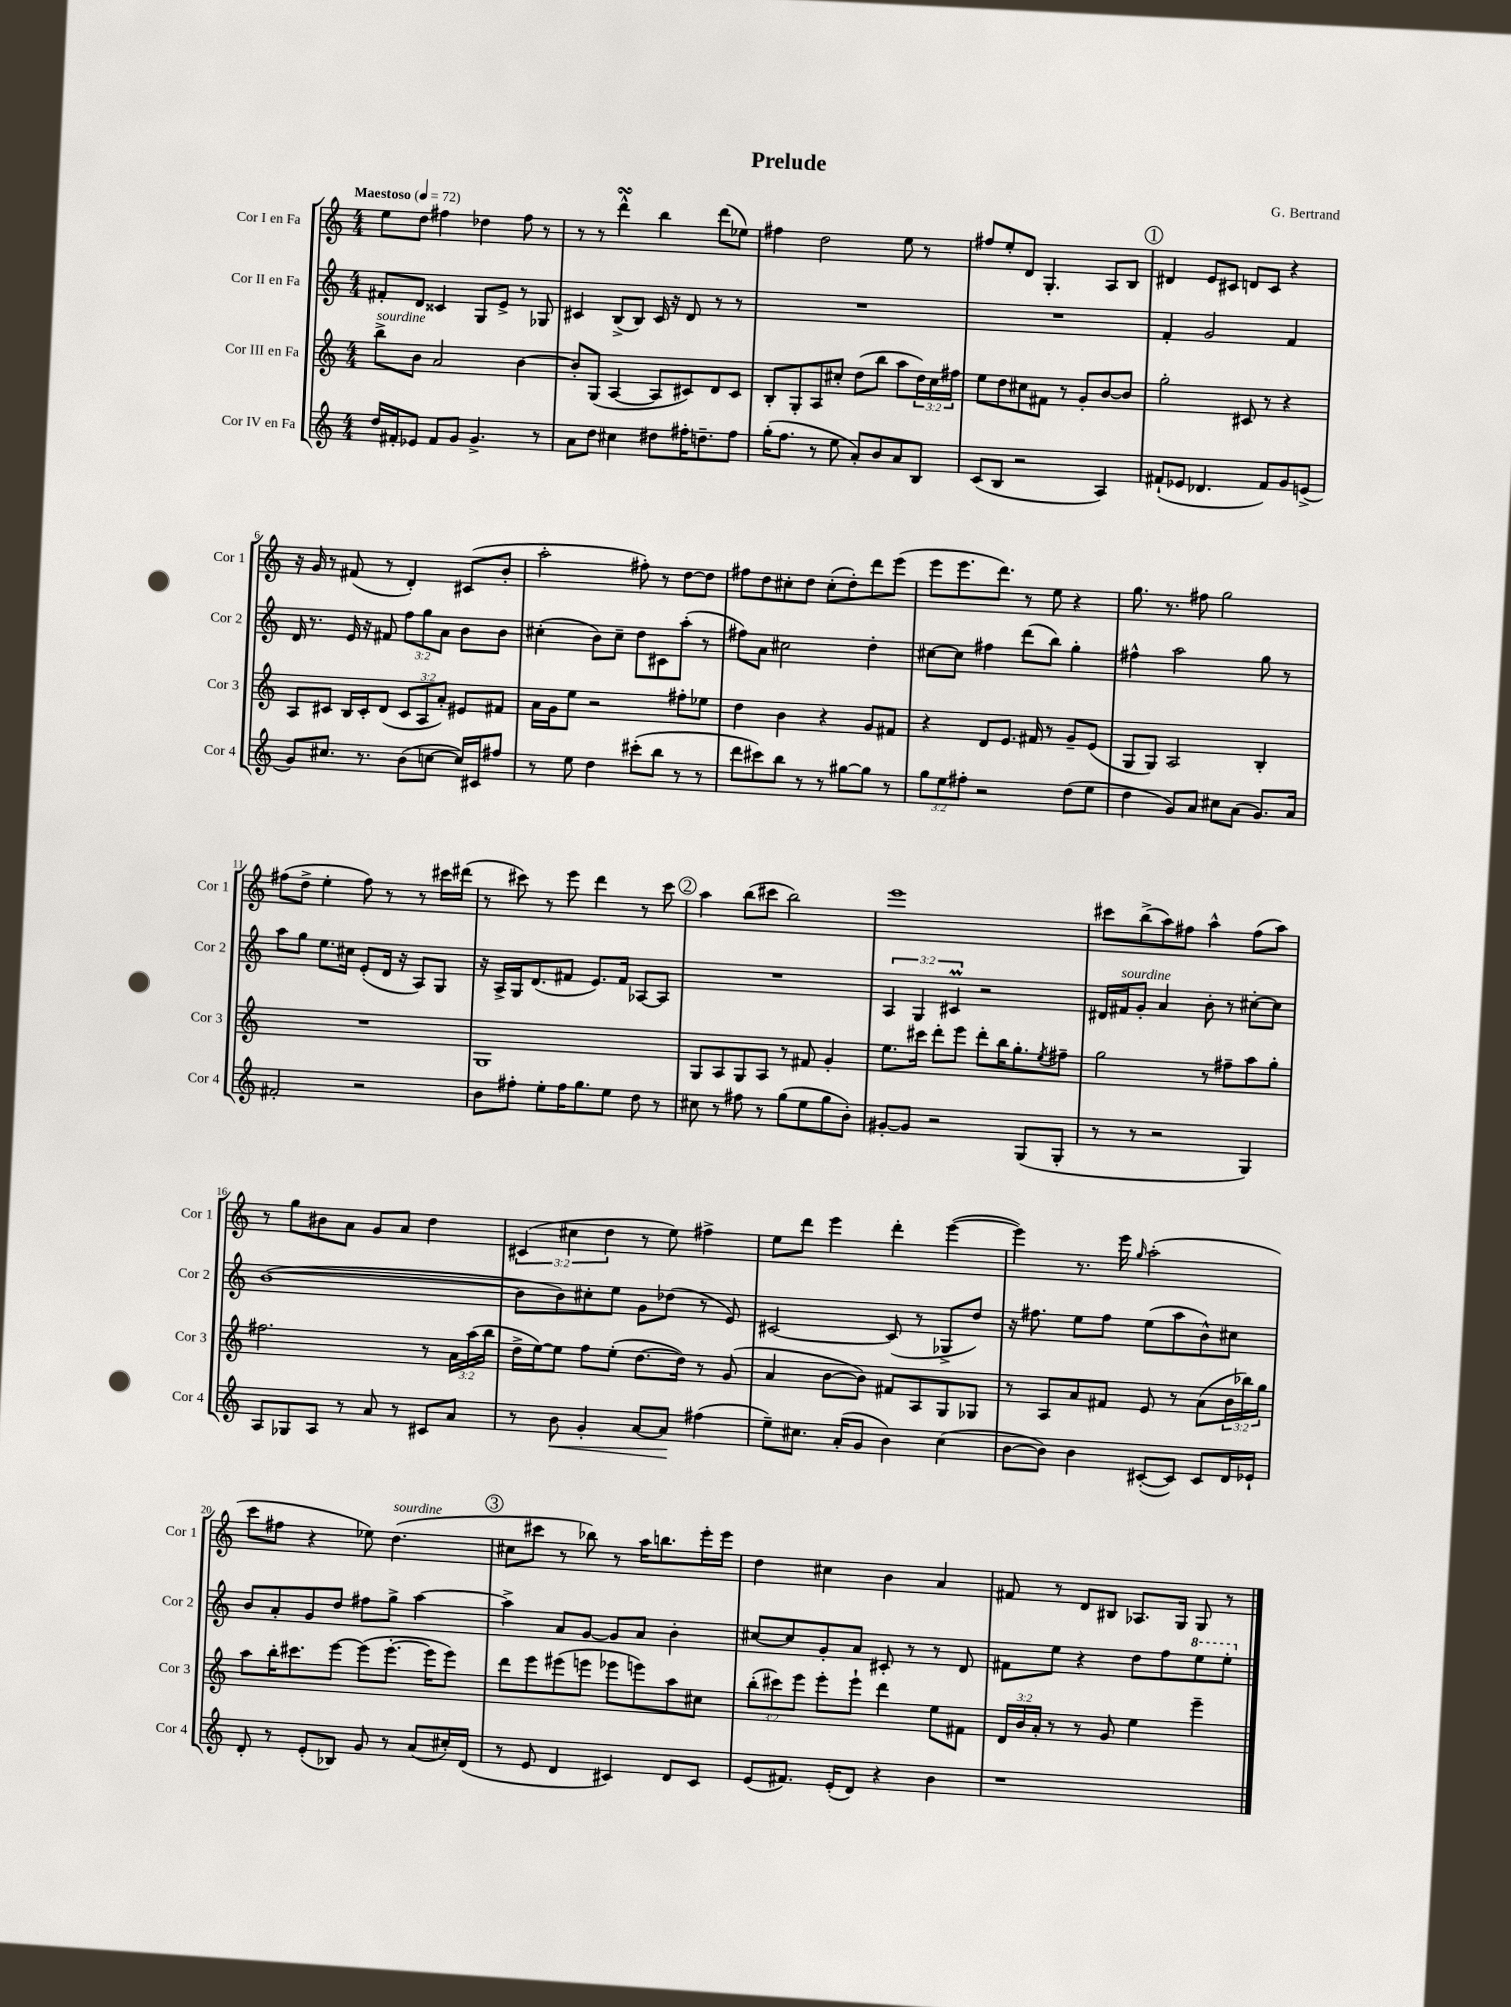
\header { title = "Prelude" composer = "G. Bertrand" }
<<
\new StaffGroup <<
\new Staff = "s0" \with { instrumentName = "Cor I en Fa" shortInstrumentName = "Cor 1" } {
    \clef treble \key c \major \numericTimeSignature \time 4/4 \override Staff.TupletNumber.text = #tuplet-number::calc-fraction-text \tempo "Maestoso" 4 = 72
    e''8 d''8 fis''4 des''4 fis''8 r8 |
    r8 r8 d'''4-^\turn b''4 d'''8( ees''8) |
    fis''4 d''2 e''8 r8 |
    fis''8 e''8-. d'8 g4.-. a8 b8 |
    \mark \markup { \circle "1" } dis'4 e'8 cis'8 d'8 cis'8 r4 |
    r16 g'16 r8 fis'8( r8 d'4-.) cis'8( b'8-. |
    a''2-. fis''8-.) r8 d''8~ d''8 |
    fis''8 d''8 cis''8-. d''8 cis''8-.( d''8-.) d'''8 e'''8( |
    e'''8 e'''8. d'''8.) r8 e''8 r4 |
    g''8. r8. fis''8 g''2 |
    fis''8( d''8-> e''4-. fis''8) r8 r8 cis'''16 dis'''16( |
    r8 cis'''8) r8 e'''8 d'''4 r8 cis'''8 |
    \mark \markup { \circle "2" } a''4 b''8( cis'''8 b''2) |
    e'''1 |
    cis'''8 b''8->( a''8) fis''8 a''4-^ fis''8( a''8) |
    r8 g''8 bis'8 a'8 g'8 a'8 d''4 |
    \tuplet 3/2 { cis'4( cis''4 d''4 } r8 e''8) fis''4-> |
    e''8 d'''8 e'''4 d'''4-. e'''4~( |
    e'''4) r8. e'''16 \grace { g''16 } a''2-.( |
    c'''8 fis''8 r4 ees''8) d''4.^\markup { \italic "sourdine" }( |
    \mark \markup { \circle "3" } cis''8 cis'''8 r8 bes''8) r8 a''16 b''8. e'''16-. e'''16 |
    d''4 cis''4 b'4 a'4 |
    fis'8 r8 d'8 bis8 aes8. g16 g8 r8 \bar "|." |
}
\new Staff = "s1" \with { instrumentName = "Cor II en Fa" shortInstrumentName = "Cor 2" } {
    \clef treble \key c \major \numericTimeSignature \time 4/4 \override Staff.TupletNumber.text = #tuplet-number::calc-fraction-text
    fis'8-. d'8 cisis'4 g8 e'8-> r8 ges8 |
    cis'4 b8->( b8) cis'16 r16 d'8 r8 r8 |
    R1 |
    R1 |
    \mark \markup { \circle "1" } f'4-. g'2 f'4 |
    d'16 r8. e'16 r16 fis'8 \tuplet 3/2 { f''8 g''8 a'8 } b'8 b'8 |
    cis''4-.( b'8) cis''8-- d''8 cis'8 a''8-.( r8 |
    fis''8) a'8 cis''2 d''4-. |
    cis''8~ cis''8 fis''4 d'''8( b''8) g''4-. |
    fis''4-^ a''2 g''8 r8 |
    a''8 g''8 e''8. cis''16 e'8-.( d'16 r16 a8) g8 |
    r16 a16-> g16 d'8.( fis'8 e'8.) fis'16 aes8~ aes8 |
    \mark \markup { \circle "2" } R1 |
    \tuplet 3/2 { a4 g4 cis'4\prall } r2 |
    dis'16 fis'16^\markup { \italic "sourdine" } g'8-. a'4 b'8-. r8 cis''8~-. cis''8 |
    b'1~( |
    b'8 b'8) cis''8-. e''8 g'8 des''8( r8 e'8) |
    cis'2~ cis'8( r8 ges8-> d''8) |
    r16 fis''8. e''8 fis''8 e''8( a''8 b'8-^) cis''8 |
    b'8 a'8-. g'8 d''8 fis''8 g''8-> a''4~ |
    \mark \markup { \circle "3" } a''4-> a'8 g'8~ g'8 a'8 b'4-. |
    cis''8~ cis''8 g'8-. a'8 cis'8-. r8 r8 d'8 |
    fis'8 e''8 r4 d''8 f''8 \ottava #1 e'''8 e'''8-. \ottava #0 \bar "|." |
}
\new Staff = "s2" \with { instrumentName = "Cor III en Fa" shortInstrumentName = "Cor 3" } {
    \clef treble \key c \major \numericTimeSignature \time 4/4 \override Staff.TupletNumber.text = #tuplet-number::calc-fraction-text
    b''8->^\markup { \italic "sourdine" } b'8 a'2 b'4~ |
    b'8-. g8( a4~ a8 cis'8) d'8 cis'8 |
    b8-. g8-. a8 cis''8-. d''8( b''8 a''8 \tuplet 3/2 { d''16) cis''16 fis''16 } |
    e''8 d''8 cis''8 fis'8 r8 g'8-. b'8~ b'8 |
    \mark \markup { \circle "1" } g''2-. cis'8 r8 r4 |
    a8 cis'8 b16 cis'16-. d'8( \tuplet 3/2 { cis'8 a8 a'8-.) } eis'8 fis'8 |
    a'16 g'16 e''8 r2 fis''8-. ees''8 |
    d''4 b'4 r4 g'8 fis'8 |
    r4 d'8 e'8. fis'16 r8 g'8-- e'8( |
    g8 g8) a2 b4-. |
    R1 |
    g1 |
    \mark \markup { \circle "2" } g8 a8 g8 a8 r8 fis'8 g'4-. |
    e''8. cis'''16 d'''8-. e'''8 d'''8-. b''16 g''8.-. \acciaccatura { e''8 } fis''8-- |
    g''2 r8 fis''8-- a''8 g''8-. |
    fis''2. r8 \tuplet 3/2 { a'16 a''16( b''16 } |
    d''16-> e''16~) e''8 f''8 e''8-.( d''8.~ d''16) r8 g'8( |
    a'4 b'8~ b'8) fis'8 a8 g8 ges8 |
    r8 a8 a'8 fis'8 e'8 r8 a'8( \tuplet 3/2 { b'16 bes''16) g''16 } |
    a''8 b''16-. cis'''8. e'''8~ e'''8( e'''8.~-. e'''16 e'''8) |
    \mark \markup { \circle "3" } d'''8 e'''8 eis'''8( e'''8 ees'''8 e'''8) a''8 cis''8 |
    \tuplet 3/2 { b''8-.( cis'''8) e'''8 } e'''8-. e'''8-! d'''4 e''8 fis'8 |
    \tuplet 3/2 { d'16 b'16 a'16-. } r8 r8 g'8 e''4 e'''4-- \bar "|." |
}
\new Staff = "s3" \with { instrumentName = "Cor IV en Fa" shortInstrumentName = "Cor 4" } {
    \clef treble \key c \major \numericTimeSignature \time 4/4 \override Staff.TupletNumber.text = #tuplet-number::calc-fraction-text
    d''16 fis'16-. ees'8 fis'8 g'8 g'4.-> r8 |
    a'8 d''8 cis''4 dis''8 fis''16-. d''8.-- fis''8 |
    g''16-.( f''8. r8 e''8 a'8-.) b'8 a'8 b8 |
    c'8( b8 r2 a4) |
    \mark \markup { \circle "1" } fis'8-!( ees'8 des'4. fis'8) g'8 e'8->( |
    g'8) cis''8. r8. b'8( c''8~ c''16) cis'16 fis''8 |
    r8 e''8 d''4 cis'''8-.( b''8 r8 r8 |
    d'''8 cis'''8) b''8 r8 r8 gis''8~ gis''8 r8 |
    \tuplet 3/2 { g''8 e''8 fis''8-. } r2 d''8( e''8 |
    d''4 g'8) a'8 cis''8 a'8( g'8.) a'16 |
    fis'2-. r2 |
    b'8 fis''8-. e''8-. fis''16 g''8. e''8 d''8 r8 |
    \mark \markup { \circle "2" } cis''8 r8 fis''8 r8 g''8( e''8 g''8 b'8-.) |
    gis'8~-. gis'8 r2 g8( g8-. |
    r8 r8 r2 g4) |
    a8 ges8 a8 r8 a'8 r8 cis'8 a'8 |
    r8 b'8\< g'4-. a'8~ a'8\! fis''4( |
    e''8--) cis''8. a'16-.( g'8 b'4) cis''4( |
    b'8~ b'8) b'4 cis'8~-.( cis'8) cis'8 d'16 ees'16-! |
    d'8-. r8 e'8-.( bes8) g'8 r8 a'8( cis''16-.) d'16( |
    \mark \markup { \circle "3" } r8 e'8 d'4 cis'4) d'8 cis'8 |
    e'8( fis'8.) e'16-.( d'8) r4 b'4 |
    r1 \bar "|." |
}
>>
>>
